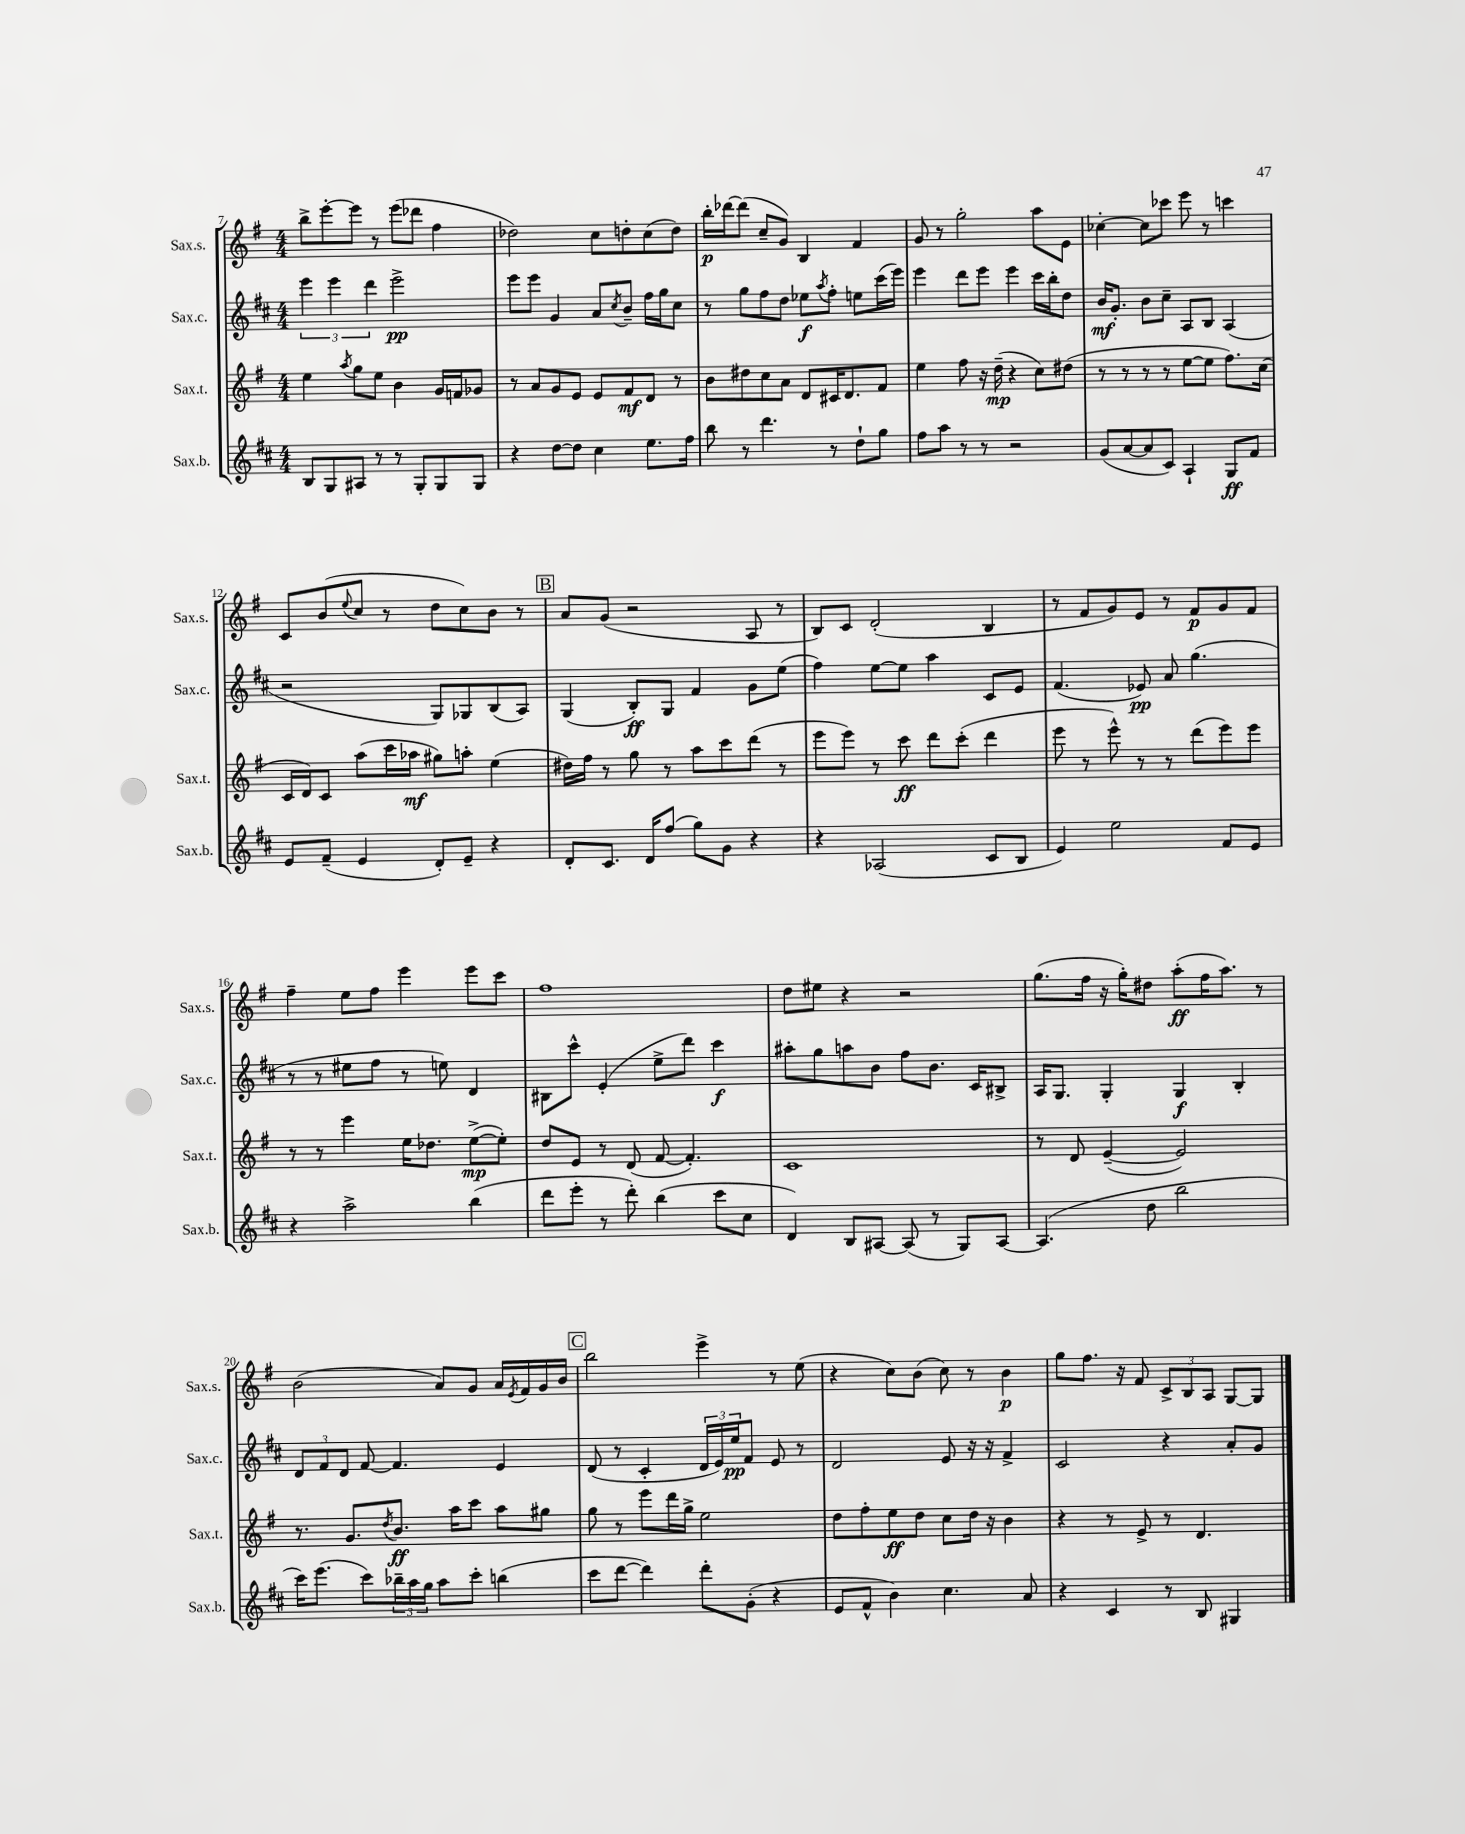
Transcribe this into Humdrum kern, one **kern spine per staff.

**kern	**kern	**kern	**kern
*staff4	*staff3	*staff2	*staff1
*clefG2	*clefG2	*clefG2	*clefG2
*k[f#c#]	*k[f#]	*k[f#c#]	*k[f#]
*M4/4	*M4/4	*M4/4	*M4/4
8B/L	4ee\	6eee\	8bb^\L
8G/	.	.	[8eee'\
.	.	6eee\	.
.	8qaa/	.	.
8A#/J	8gg\L	.	8eee\]J
.	.	6ddd\	.
8r	8ee\J	.	8r
8r	4b\	2eee^\	(8eee\L
8G'/L	.	.	8ddd-\J
8G/	16g/LL	.	4ff#\
.	16f/J	.	.
8G/J	8g-/J	.	.
=	=	=	=
4r	8r	8eee\L	2dd-\)
.	8a/L	8eee\J	.
[8dd\L	8g/	4g/	.
8dd\]J	8e/J	.	.
4cc#\	8e/L	8a/L	8cc\L
.	.	8qcc#/	.
.	8f#/	8b~/J	8dd'\
8.ee\L	8d/J	16ff#\LL	(8cc\
.	.	16gg\J	.
.	8r	8cc#\J	8dd\J)
16ff#\Jk	.	.	.
=	=	=	=
8bb\	8b\L	8r	16bb'\LL
.	.	.	[16ddd-\J
8r	8dd#\	8gg\L	(8ddd-\]J
4.ddd\	8cc\	8ff#\	8cc~/L
.	8a\J	8dd\J	8g/J)
.	8d/L	8ee-\L	4B/
.	.	8qaa/	.
8r	16c#/K	8ff#'\J	.
.	8.d/	.	.
8dd`\L	.	8ee\L	4f#/
8gg\J	8f#/J	(16ccc#\L	.
.	.	16eee\JJ)	.
=	=	=	=
8ff#\L	4ee\	4eee\	8g/
8aa\J	.	.	8r
8r	8ff#\	8ddd\L	2gg'\
8r	16r	8eee\J	.
.	(16dd~\	.	.
2r	4r	4eee\	.
.	8cc\L)	16ccc#\LL	8aa\L
.	.	16bb'\J	.
.	(8dd#\J	8dd\J	8e\J
=	=	=	=
(8g/L	8r	16b/LK	[4cc-'\
.	.	8.g'/J	.
[8a/	8r	.	.
8a/]	8r	8b\L	8cc-\]L
8c#/J)	8r	8cc#~\J	8ccc-\J
4A`/	[8ee\L	8A/L	8eee\
.	8ee\]J	8B/J	8r
8G/L	8.ff#\L)	(4A/	4ccc\
8f#/J	.	.	.
.	(16cc\Jk	.	.
=	=	=	=
8e/L	16c/LL	2r	8c/L
.	16d/J)	.	.
(8f#~/J	8c/J	.	(8b/
.	.	.	8qqee/
4e/	(8aa\L	.	8cc/J
.	16ccc\L	.	8r
.	16aa-\JJ	.	.
8d'/L)	8gg#\L)	8G/L)	8dd\L
8e~/J	8aa'\J	8G-/	8cc\)
4r	(4ee\	(8B/	8b\J
.	.	8A/J)	8r
=	=	=	=
8d'/L	16dd#\LL)	(4G/	8a/L
.	16ff#\JJ	.	.
8.c#/J	8r	.	(8g/J
.	8gg\	8B'/L)	2r
16d/LK	.	.	.
(8ff#/J	8r	8G/J	.
8gg\L)	8aa\L	4f#/	.
8g\J	8ccc\	.	.
4r	(8ddd\J	8g\L	8A/
.	8r	(8ee\J	8r
=	=	=	=
4r	8eee\L	4ff#\)	8B/L)
.	8eee\J)	.	8c/J
(2A-/	8r	[8ee\L	(2d'/
.	8ccc\	8ee\]J	.
.	8ddd\L	4aa\	.
.	(8ccc'\J	.	.
8c#/L	4ddd\	8c#/L	4B/
8B/J	.	8e/J	.
=	=	=	=
4e/)	8eee\	(4.f#/	8r
.	8r	.	8f#/L
2ee\	8eee^^\)	.	8g/)
.	8r	8e-/)	8e/J
.	8r	8a/	8r
.	(8ddd\L	(4.gg\	8f#/L
8f#/L	8eee\)	.	8g/
8e/J	8eee\J	.	8f#/J
=	=	=	=
4r	8r	8r	4ff#~\
.	8r	8r	.
2aa^\	4eee\	8ee#\L	8ee\L
.	.	8ff#\J	8ff#\J
.	16ee\LK	8r	4eee\
.	8.dd-\J	.	.
.	.	8ee\)	.
(4bb\	([8ee^\L	4d/	8eee\L
.	8ee'\]J)	.	8ccc\J
=	=	=	=
8ddd\L	8dd/L	8B#\L	1ff#
8eee'\J	8e/J	8ccc#^^\J	.
8r	8r	(4e'/	.
8ddd'\)	(8d/	.	.
(4bb\	[8f#/	8ee^\L	.
.	4.f#'/])	8ddd\J)	.
8ccc#\L	.	4ccc#\	.
8cc#\J	.	.	.
=	=	=	=
4d/)	1c	8aa#'\L	8dd\L
.	.	8gg\	8ee#\J
8B/L	.	8aa\	4r
[8A#/J	.	8b\J	.
(8A#/]	.	8ff#\L	2r
8r	.	8.b\J	.
8G/L)	.	.	.
.	.	16c#/LK	.
[8A#/J	.	8B#^/J	.
=	=	=	=
(4.A#/]	8r	16A/LK	(8.gg\L
.	.	8.G/J	.
.	8d/	.	.
.	.	.	16ff#\Jk
.	([4e~/	4G'/	16r
.	.	.	16gg'\LK)
8dd\	.	.	8dd#\J
2bb\	2e/])	4G/	(8aa'\L
.	.	.	16ff#\K
.	.	.	8.aa\J)
.	.	4B'/	.
.	.	.	8r
=	=	=	=
16ccc#\LK)	8.r	12d/L	(2b\
(8.eee\J	.	.	.
.	.	12f#/	.
.	.	12d/J	.
.	8.g/L	.	.
8ccc#\L)	.	[8f#/	.
.	8qdd/	.	.
24bb-~\L	8.b/J	4.f#/]	.
24aa\	.	.	.
24gg\JJ	.	.	.
8aa\L	.	.	8a/L)
.	16aa\LK	.	.
8ccc#'\J	8ccc\J	.	8g/J
(4bb\	8aa\L	4e/	16a/LL
.	.	.	8qe/
.	.	.	16f#/
.	8gg#\J	.	16g/
.	.	.	16b/JJ
=	=	=	=
8ccc#\L	8gg\	(8d/	2bb\
[8ddd\J	8r	8r	.
4ddd\])	8eee\L	4c#'/	.
.	16ddd\L	.	.
.	16gg^\JJ	.	.
8ddd'\L	2ee\	24d/LL	4eee^\
.	.	24e/)	.
.	.	24ee/J	.
(8g'\J	.	8f#/J	.
4r	.	8e/	8r
.	.	8r	(8ee\
=	=	=	=
8e/L	8dd\L	2d/	4r
8f#^^/J	8ff#'\	.	.
4b\)	8ee\	.	8cc\L)
.	8dd\J	.	(8b\J
4.cc#\	8cc\L	8e/	8cc\)
.	16dd\Jk	16r	8r
.	16r	16r	.
.	4b\	4f#^/	4b\
8a/	.	.	.
=	=	=	=
4r	4r	2c#/	8gg\L
.	.	.	8.ff#\J
4c#/	8r	.	.
.	.	.	16r
.	8e^/	.	8f#/
8r	8r	4r	12c^/L
.	.	.	12B/
8B/	4.d/	.	.
.	.	.	12A/J
4G#/	.	8a'/L	[8G/L
.	.	8g/J	8G/]J
==	==	==	==
*-	*-	*-	*-
